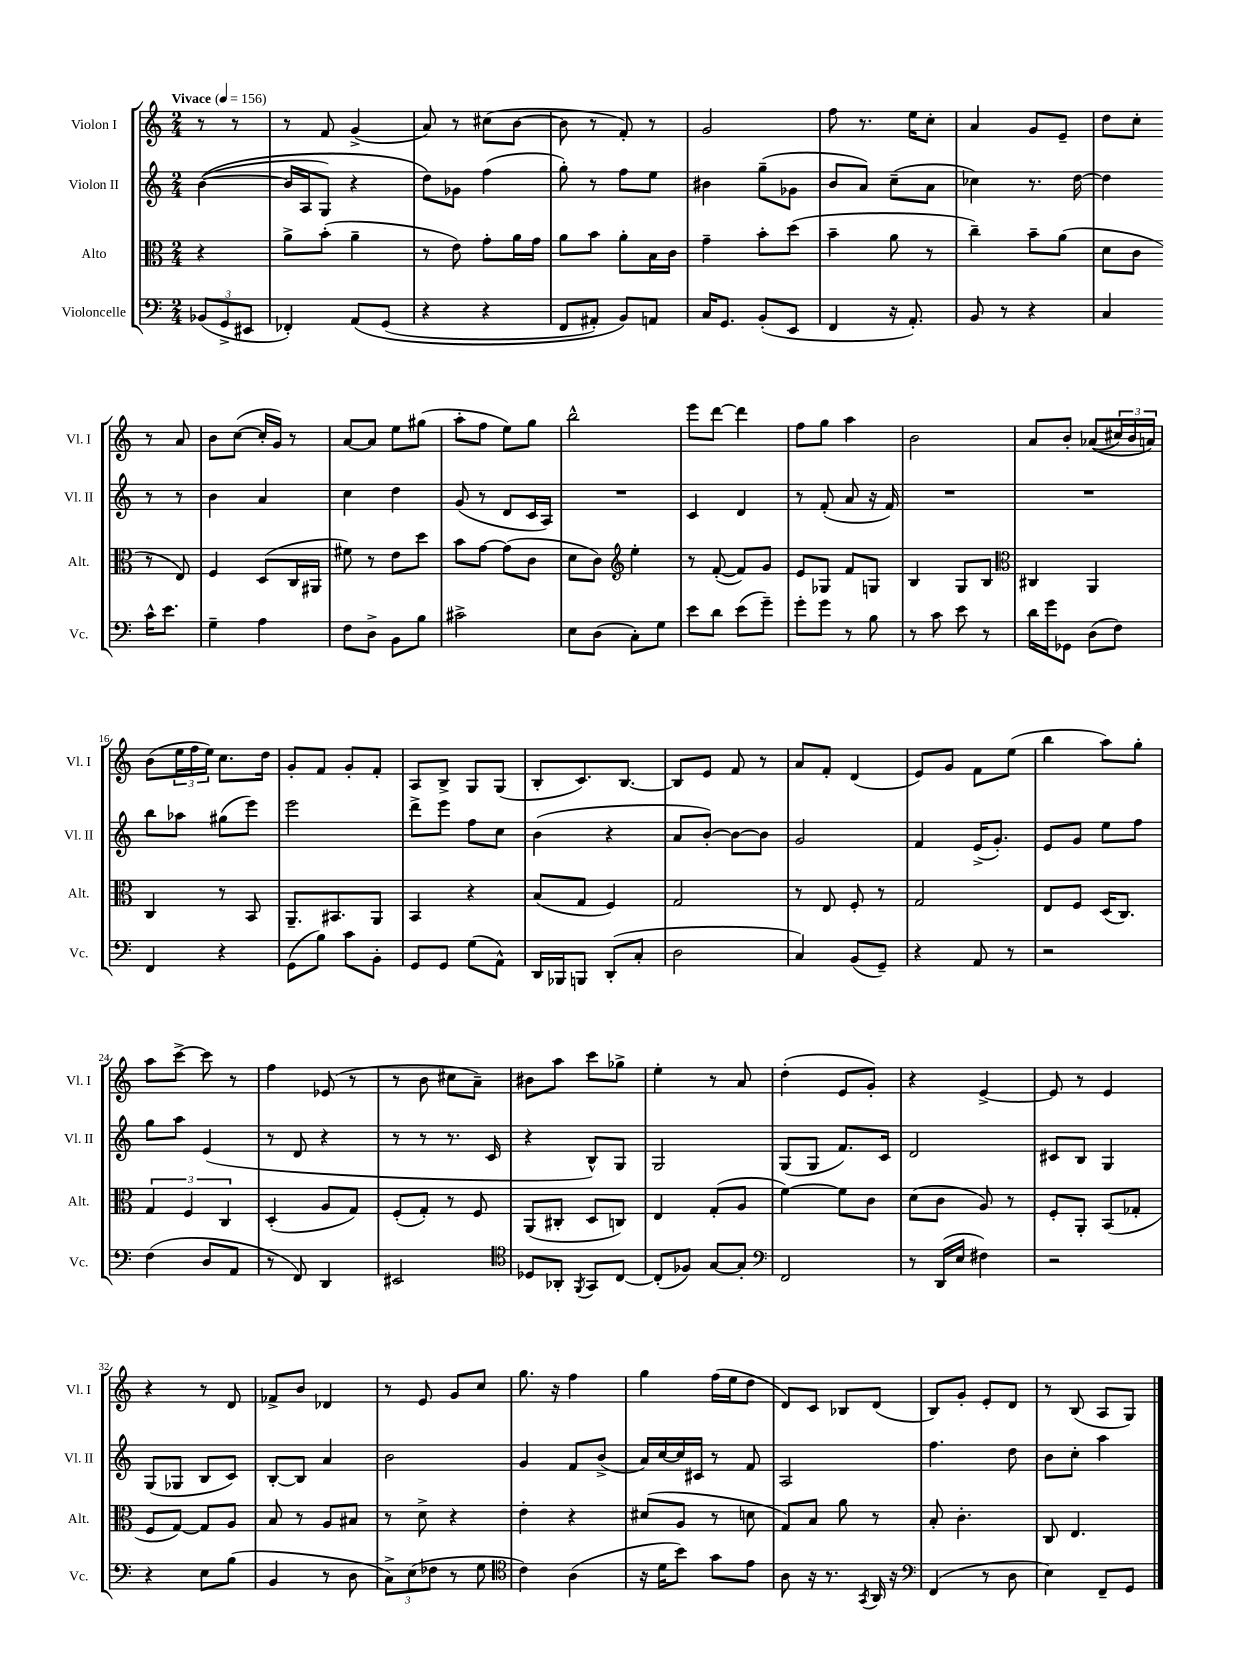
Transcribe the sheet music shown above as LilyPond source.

<<
\new StaffGroup <<
\new Staff = "s0" \with { instrumentName = "Violon I" shortInstrumentName = "Vl. I" } {
    \clef treble \key c \major \numericTimeSignature \time 2/4 \partial 4 \tempo "Vivace" 4 = 156
    r8 r8 |
    r8 f'8 g'4->( |
    a'8) r8 cis''8( b'8~ |
    b'8 r8 f'8-.) r8 |
    g'2 |
    f''8 r8. e''16 c''8-. |
    a'4 g'8 e'8-- |
    d''8 c''8-. r8 a'8 |
    b'8 c''8~( c''16-. g'16) r8 |
    a'8~ a'8 e''8 gis''8( |
    a''8-. f''8 e''8) g''8 |
    b''2-^ |
    e'''8 d'''8~ d'''4 |
    f''8 g''8 a''4 |
    b'2 |
    a'8 b'8-. aes'8(\( \tuplet 3/2 { cis''16) b'16 a'16\) } |
    b'8( \tuplet 3/2 { e''16 f''16 e''16) } c''8. d''16 |
    g'8-. f'8 g'8-. f'8-. |
    a8 b8-> g8 g8( |
    b8-. c'8.) b8.~ |
    b8 e'8 f'8 r8 |
    a'8 f'8-. d'4( |
    e'8) g'8 f'8 e''8( |
    b''4 a''8) g''8-. |
    a''8 c'''8~-> c'''8 r8 |
    f''4 ees'8( r8 |
    r8 b'8 cis''8 a'8--) |
    bis'8 a''8 c'''8 ges''8-> |
    e''4-. r8 a'8 |
    d''4-.( e'8 g'8-.) |
    r4 e'4~-> |
    e'8 r8 e'4 |
    r4 r8 d'8 |
    fes'8-> b'8 des'4 |
    r8 e'8 g'8 c''8 |
    g''8. r16 f''4 |
    g''4 f''16( e''16 d''8 |
    d'8) c'8 bes8 d'8( |
    b8) g'8-. e'8-. d'8 |
    r8 b8( a8 g8) \bar "|." |
}
\new Staff = "s1" \with { instrumentName = "Violon II" shortInstrumentName = "Vl. II" } {
    \clef treble \key c \major \numericTimeSignature \time 2/4 \partial 4
    b'4~(\( |
    b'16 a16 g8) r4 |
    d''8\) ges'8 f''4( |
    g''8-.) r8 f''8 e''8 |
    bis'4 g''8--( ges'8 |
    b'8 a'8) c''8--( a'8 |
    ces''4) r8. d''16~ |
    d''4 r8 r8 |
    b'4 a'4 |
    c''4 d''4 |
    g'8( r8 d'8 c'16 a16) |
    R2 |
    c'4 d'4 |
    r8 f'8-.( a'8 r16 f'16) |
    R2 |
    R2 |
    b''8 aes''8 gis''8( e'''8) |
    e'''2 |
    d'''8-> e'''8 f''8 c''8 |
    b'4( r4 |
    a'8 b'8~-.) b'8~ b'8 |
    g'2 |
    f'4 e'16->( g'8.-.) |
    e'8 g'8 e''8 f''8 |
    g''8 a''8 e'4( |
    r8 d'8 r4 |
    r8 r8 r8. c'16 |
    r4 b8-^) g8 |
    g2 |
    g8( g8 f'8.) c'16 |
    d'2 |
    cis'8 b8 g4 |
    g8( ges8 b8 c'8) |
    b8~-. b8 a'4 |
    b'2 |
    g'4 f'8 b'8->( |
    a'16) c''16~ c''16 cis'16 r8 f'8 |
    a2 |
    f''4. d''8 |
    b'8 c''8-. a''4 \bar "|." |
}
\new Staff = "s2" \with { instrumentName = "Alto" shortInstrumentName = "Alt." } {
    \clef alto \key c \major \numericTimeSignature \time 2/4 \partial 4
    r4 |
    a'8-> b'8-.( a'4-- |
    r8 e'8) g'8-. a'16 g'16 |
    a'8 b'8 a'8-. b16 c'16 |
    g'4-- b'8-. d''8( |
    b'4-- a'8 r8 |
    c''4--) b'8-- a'8( |
    d'8 c'8 r8 e8) |
    f4 d8( c16 ais,16 |
    fis'8) r8 e'8 d''8 |
    b'8 g'8~ g'8( c'8 |
    d'8 c'8) \clef treble e''4-. |
    r8 f'8~-.( f'8) g'8 |
    e'8 ges8 f'8 g8 |
    b4 g8 b8 |
    \clef alto cis4 a,4 |
    c4 r8 b,8 |
    a,8.-- bis,8. a,8 |
    b,4 r4 |
    b8( g8 f4) |
    g2 |
    r8 e8 f8-. r8 |
    g2 |
    e8 f8 d16( c8.) |
    \tuplet 3/2 { g4 f4 c4 } |
    d4-.( a8 g8) |
    f8-.( g8-.) r8 f8 |
    a,8( cis8-. d8 c8) |
    e4 g8-.( a8 |
    f'4~) f'8 c'8 |
    d'8( c'8 a8) r8 |
    f8-. a,8-. b,8( ges8-. |
    f8 g8~) g8 a8 |
    b8 r8 a8 bis8 |
    r8 d'8-> r4 |
    e'4-. r4 |
    dis'8( a8 r8 d'8 |
    g8) b8 a'8 r8 |
    b8-. c'4.-. |
    c8 e4. \bar "|." |
}
\new Staff = "s3" \with { instrumentName = "Violoncelle" shortInstrumentName = "Vc." } {
    \clef bass \key c \major \numericTimeSignature \time 2/4 \partial 4
    \tuplet 3/2 { bes,8( g,8-> eis,8 } |
    fes,4-.) a,8\( g,8( |
    r4 r4 |
    f,8 ais,8-.) b,8\) a,8 |
    c16 g,8. b,8-.( e,8 |
    f,4 r16 a,8.-.) |
    b,8 r8 r4 |
    c4 c'16-^ e'8. |
    g4-- a4 |
    f8 d8-> b,8 b8 |
    cis'2-> |
    e8 d8( c8-.) g8 |
    e'8 d'8 e'8( g'8--) |
    g'8-. g'8 r8 b8 |
    r8 c'8 e'8 r8 |
    d'16 g'16 ges,8 d8( f8) |
    f,4 r4 |
    g,8( b8) c'8 b,8-. |
    g,8 g,8 g8( a,8-^) |
    d,16 bes,,16 b,,8 d,8-.( c8-. |
    d2 |
    c4) b,8( g,8--) |
    r4 a,8 r8 |
    r2 |
    f4( d8 a,8 |
    r8 f,8) d,4 |
    eis,2 |
    \clef tenor des8 aes,8-. \acciaccatura { f,8 } g,8 c8~ |
    c8-.( fes8) g8~ g8-. |
    \clef bass f,2 |
    r8 d,16( e16 fis4) |
    r2 |
    r4 e8 b8( |
    b,4 r8 d8 |
    \tuplet 3/2 { c8->) e8( fes8 } r8 g8 |
    \clef tenor c'4) a4( |
    r16 d'16 b'8) g'8 e'8 |
    a8 r16 r8. \acciaccatura { g,8 } a,16 r16 |
    \clef bass f,4( r8 d8 |
    e4) f,8-- g,8 \bar "|." |
}
>>
>>
